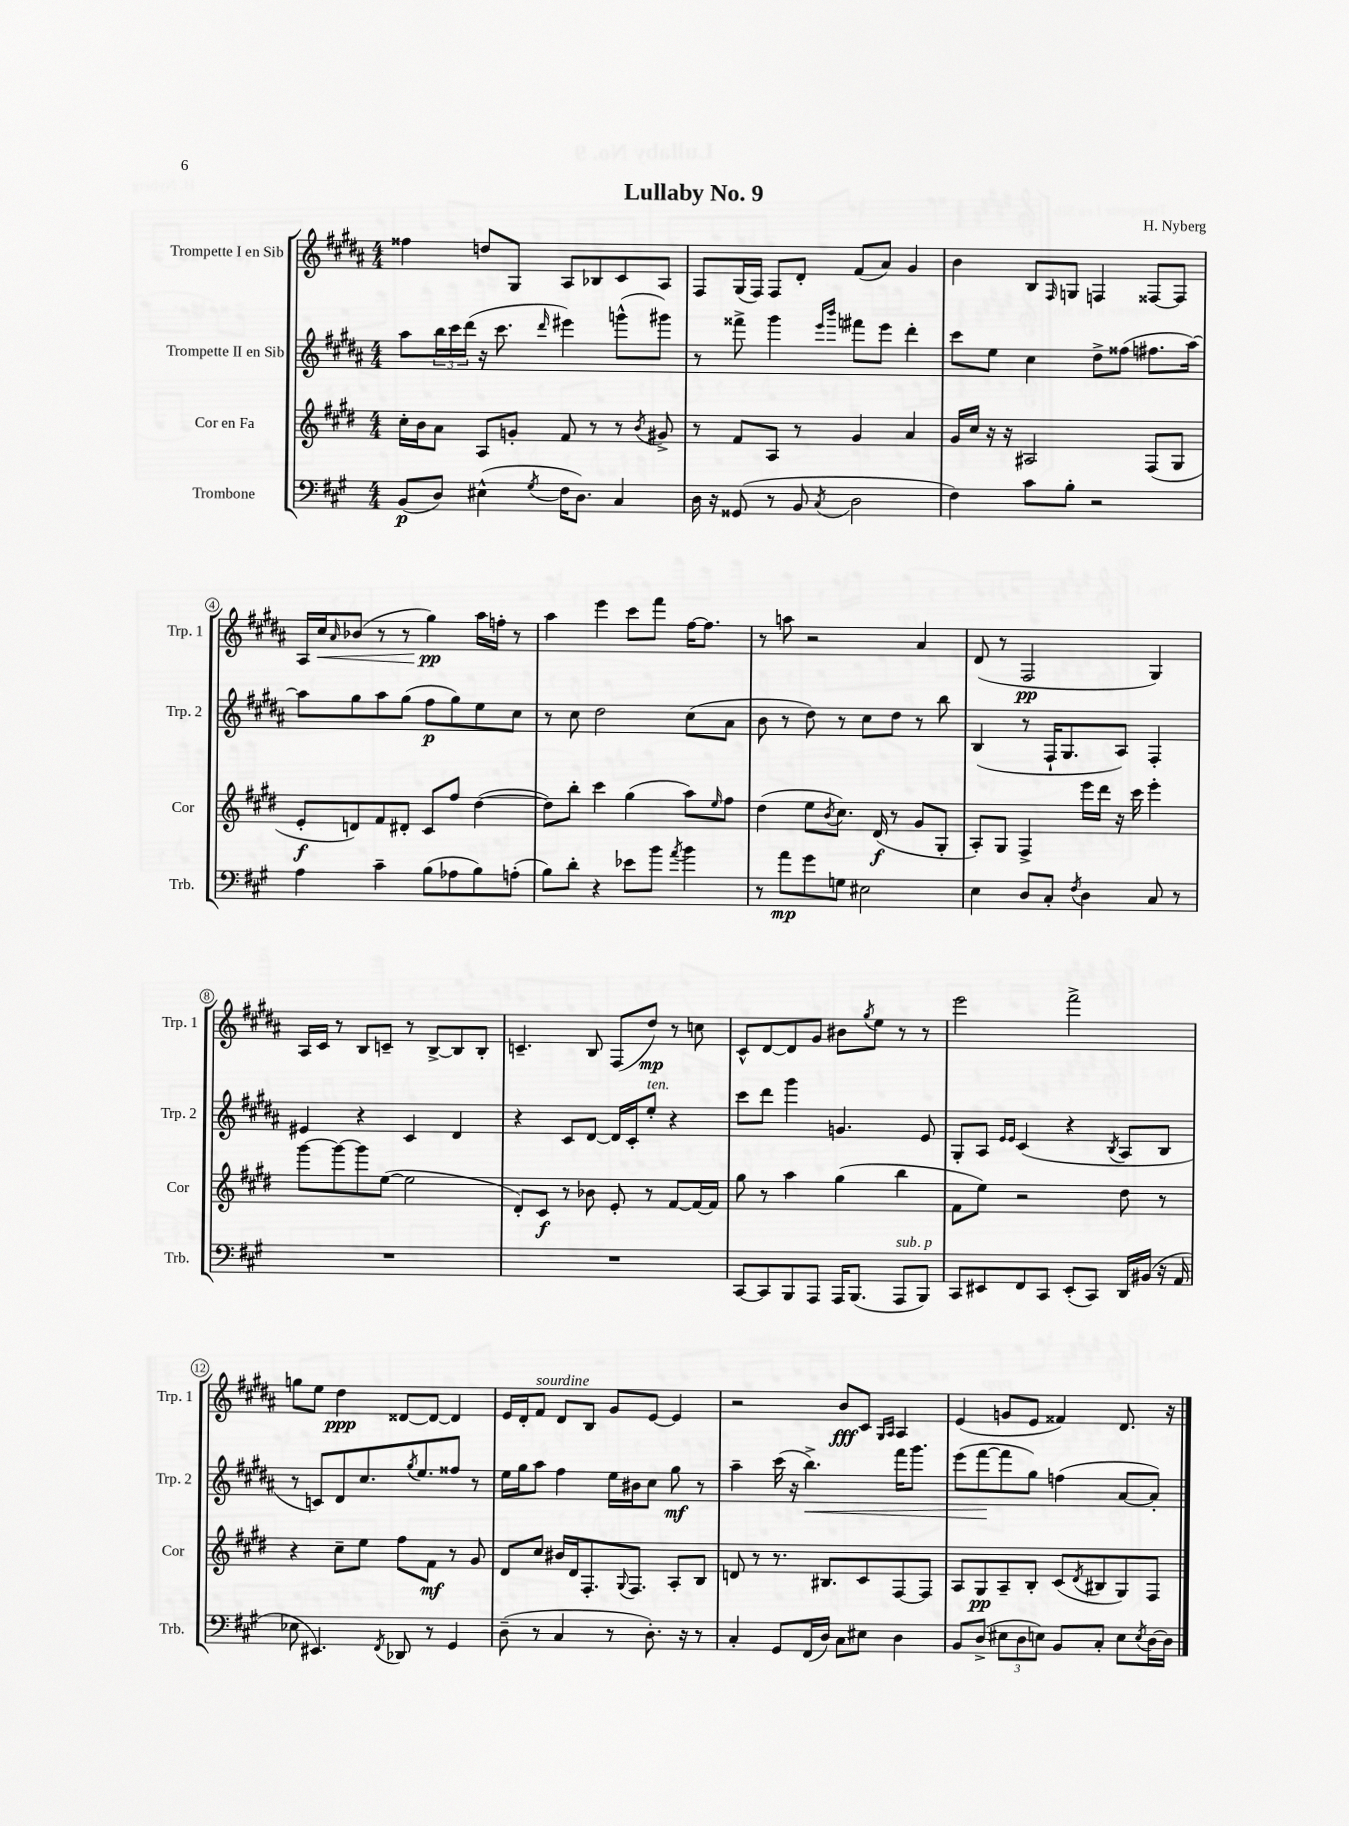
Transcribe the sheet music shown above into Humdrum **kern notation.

**kern	**kern	**kern	**kern
*staff4	*staff3	*staff2	*staff1
*clefF4	*clefG2	*clefG2	*clefG2
*k[f#c#g#]	*k[f#c#g#d#]	*k[f#c#g#d#a#]	*k[f#c#g#d#a#]
*M4/4	*M4/4	*M4/4	*M4/4
(8BB/L	16cc#'\LL	8aa#\L	4ff##\
.	16b\J	.	.
8D/J)	8a\J	24bb\L	.
.	.	24ccc#\	.
.	.	(24ddd#\JJ	.
(4E#^^\	8A/L	16r	8dd/L
.	.	8.ccc#\	.
.	8g'/J	.	8G#/J
8qG#/	.	16qqddd#/	.
16F#\LK	8f#/	4eee#\)	8A#/L
8.D\J)	.	.	.
.	8r	.	8B-/
4C#/	8r	(8ggg^^\L	8c#/
.	8qb/	.	.
.	8g#^/	8ggg#\J)	8A#/J
=	=	=	=
16D\	8r	8r	8F#/L
16r	.	.	.
(8GG##/	8f#/L	8fff##^\	(16G#/L
.	.	.	16F#/JJ)
8r	8A/J	4ggg#\	8F#/L
8BB/	8r	.	8d#'/J
.	.	16qqeee/LL	.
8qC#/	.	16qqbbb/JJ	.
2D\	4g#/	8fff#\L	(8f#/L
.	.	8eee\J	8a#/J)
.	4a/	4ddd#'\	4g#/
=	=	=	=
4F#\)	16g#/LL	8ccc#\L	4b\
.	16cc#/JJ	.	.
.	16r	8ee\J	.
.	16r	.	.
8c#\L	2A#/	4cc#\	8B/L
.	.	.	16qqF#/
8B'\J	.	.	8G/J
2r	.	8dd#^\L	4F/
.	.	(8ff##\J	.
.	(8F#/L	8.ff#\L	[8F##/L
.	8G#/J	.	8F##/]J
.	.	[16aa#\Jk)	.
=	=	=	=
4A\	8e'/L	8aa#\]L	16A#/LL
.	.	.	16cc#/J
.	.	.	16qqa#/
.	8d/)	8gg#\	(8b-/J
4c#~\	8f#/	8aa#\	8r
.	8d#'/J	(8gg#\J	8r
(8B\L	8c#/L	8ff#\L	4gg#\)
8A-\	8ff#/J	8gg#\)	.
8B\)	([4dd#\	8ee\	16aa#\LL
.	.	.	16ff'\JJ
(8A'\J	.	8cc#\J	8r
=	=	=	=
8B\L)	8dd#\]L)	8r	4aa#\
8d'\J	8bb'\J	8cc#\	.
4r	4ccc#\	2dd#\	4eee\
8e-\L	(4gg#\	.	8ccc#\L
8b\J	.	.	8fff#\J
8qa/	.	.	.
4b\	8aa\L)	(8cc#\L	[16ff#\LK
.	.	.	8.ff#\]J
.	16qqee/	.	.
.	8ff#\J	8a#\J	.
=	=	=	=
8r	(4dd#\	8b\	8r
8a\L	.	8r	8aa\
8g#\	8ee\L	8dd#\)	2r
.	8qb/	.	.
8G\J	8.cc#\J)	8r	.
2E#\	.	8cc#\L	.
.	(16d#/	.	.
.	8r	8dd#\J	.
.	8g#/L	8r	4a#/
.	8G#'/J	8bb\	.
=	=	=	=
4E\	8A'/L)	(4B/	(8d#/
.	8G#/J	.	8r
8D/L	4F#^/	8r	2F#/
8C#'/J	.	16F#`/LK	.
.	.	8.G#/	.
8qF#/	.	.	.
4D\	16eee\LL	.	.
.	16ddd#\JJ	.	.
.	16r	8A#/J)	.
.	16ccc#\	.	.
8C#/	4eee'\	4F#'/	4G#/)
8r	.	.	.
=	=	=	=
1r	[8ggg#\L	4e#/	16A#/LL
.	.	.	16c#/JJ
.	8ggg#\_	.	8r
.	8ggg#\]	4r	8B/L
.	([8ee\J	.	8c~/J
.	2ee\]	4c#/	8r
.	.	.	[8B^/L
.	.	4d#/	8B/]
.	.	.	8B'/J
=	=	=	=
1r	8d#'/L)	4r	4.c~/
.	8c#/J	.	.
.	8r	8c#/L	.
.	8b-\	[8d#/J	8B/
.	8e'/	16d#/]LL	(8F#/L
.	.	16c#'/J	.
.	8r	8ee'/J	8dd#/J)
.	[8f#/L	4r	8r
.	16f#/_L	.	8cc\
.	16f#/]JJ	.	.
=	=	=	=
[8CC#/L	8gg#\	8ccc#\L	8c#^^/L
8CC#/]	8r	8ddd#\J	[8d#/
8BBB/	4aa\	4ggg#\	8d#/]
8AAA/J	.	.	8g#/J
16AAA/LK	(4gg#\	4.g/	8b#\L
(8.BBB/J	.	.	.
.	.	.	8qgg#/
.	.	.	8ee\J
8AAA/L	4bb\	.	8r
8BBB/J)	.	8e/	8r
=	=	=	=
8CC#/L	8f#\L	8G#'/L	2eee\
8EE#/	8ee\J)	8A#/J	.
.	.	16qqe/LL	.
.	.	16qqe/JJ	.
8FF#/	2r	(4c#/	.
8CC#/J	.	.	.
(8EE#'/L	.	4r	2fff#^\
8CC#/J)	.	.	.
.	.	8qB/	.
16DD/LL	8dd#\	8A#/L	.
(16BB#/JJ	.	.	.
16r	8r	8B/J	.
16AA/	.	.	.
=	=	=	=
8E-\	4r	8r	8gg\L
4.EE#/)	.	8c/L)	8ee\J
.	8cc#~\L	8d#/	4dd#\
.	8ee\J	8.cc#/	.
8qFF#/	.	.	.
8DD-/	8ff#\L	.	[8d##/L
.	.	8qgg#/	.
.	.	8.ee/	.
8r	8f#\J	.	8d##/_J
4GG#/	8r	8ff##/J	4d##/]
.	8g#/	8r	.
=	=	=	=
(8D~\	8d#/L	16ee\LL	16e/LL
.	.	16gg#\J	16d#'/J
8r	8cc#/J	8aa#\J	8f#/J
4C#/	16b#/LL	4ff#\	8d#/L
.	16d#/J	.	.
.	8.F#'/	.	8B/J
8r	.	16ee\LL	8g#/L
.	8qqG#/	.	.
.	8.F#/J	16b#\J	.
8.D'\)	.	8cc#\J	[8e/J
.	8A'/L	8gg#\	4e/]
16r	.	.	.
8r	8B/J	8r	.
=	=	=	=
4C#'/	8d/	4aa#~\	2r
.	8r	.	.
8GG#/L	8.r	(16ccc#\	.
.	.	16r	.
(16FF#/L	.	4.bb^\)	.
16D/JJ)	8.B#/L	.	.
8C#\L	.	.	8b/L
8E#\J	8c#/	.	8c#/J
.	.	.	16qqG#/LL
.	.	.	16qqA#/JJ
4D\	[8F#/	16fff#\LK	4A#/
.	.	8.ggg#\J	.
.	8F#/]J	.	.
=	=	=	=
8BB/L	8A/L	(8eee\L	(4e/
(8D^/J	8G#/	[8fff#\	.
12E#\L	8A~/	8fff#\]	8g/L
12D\	.	.	.
.	8B'/J	8gg#\J)	8e/J
12E\J)	.	.	.
8BB/L	(8c#/L	(4ff\	4f##/)
.	8qd#/	.	.
8C#'/J	8B#/	.	.
8E\L	8G#/)	[8a#/L	8.d#/
8qE/	.	.	.
[16D\L	8F#/J	8a#'/]J)	.
16D\]JJ	.	.	16r
==	==	==	==
*-	*-	*-	*-
